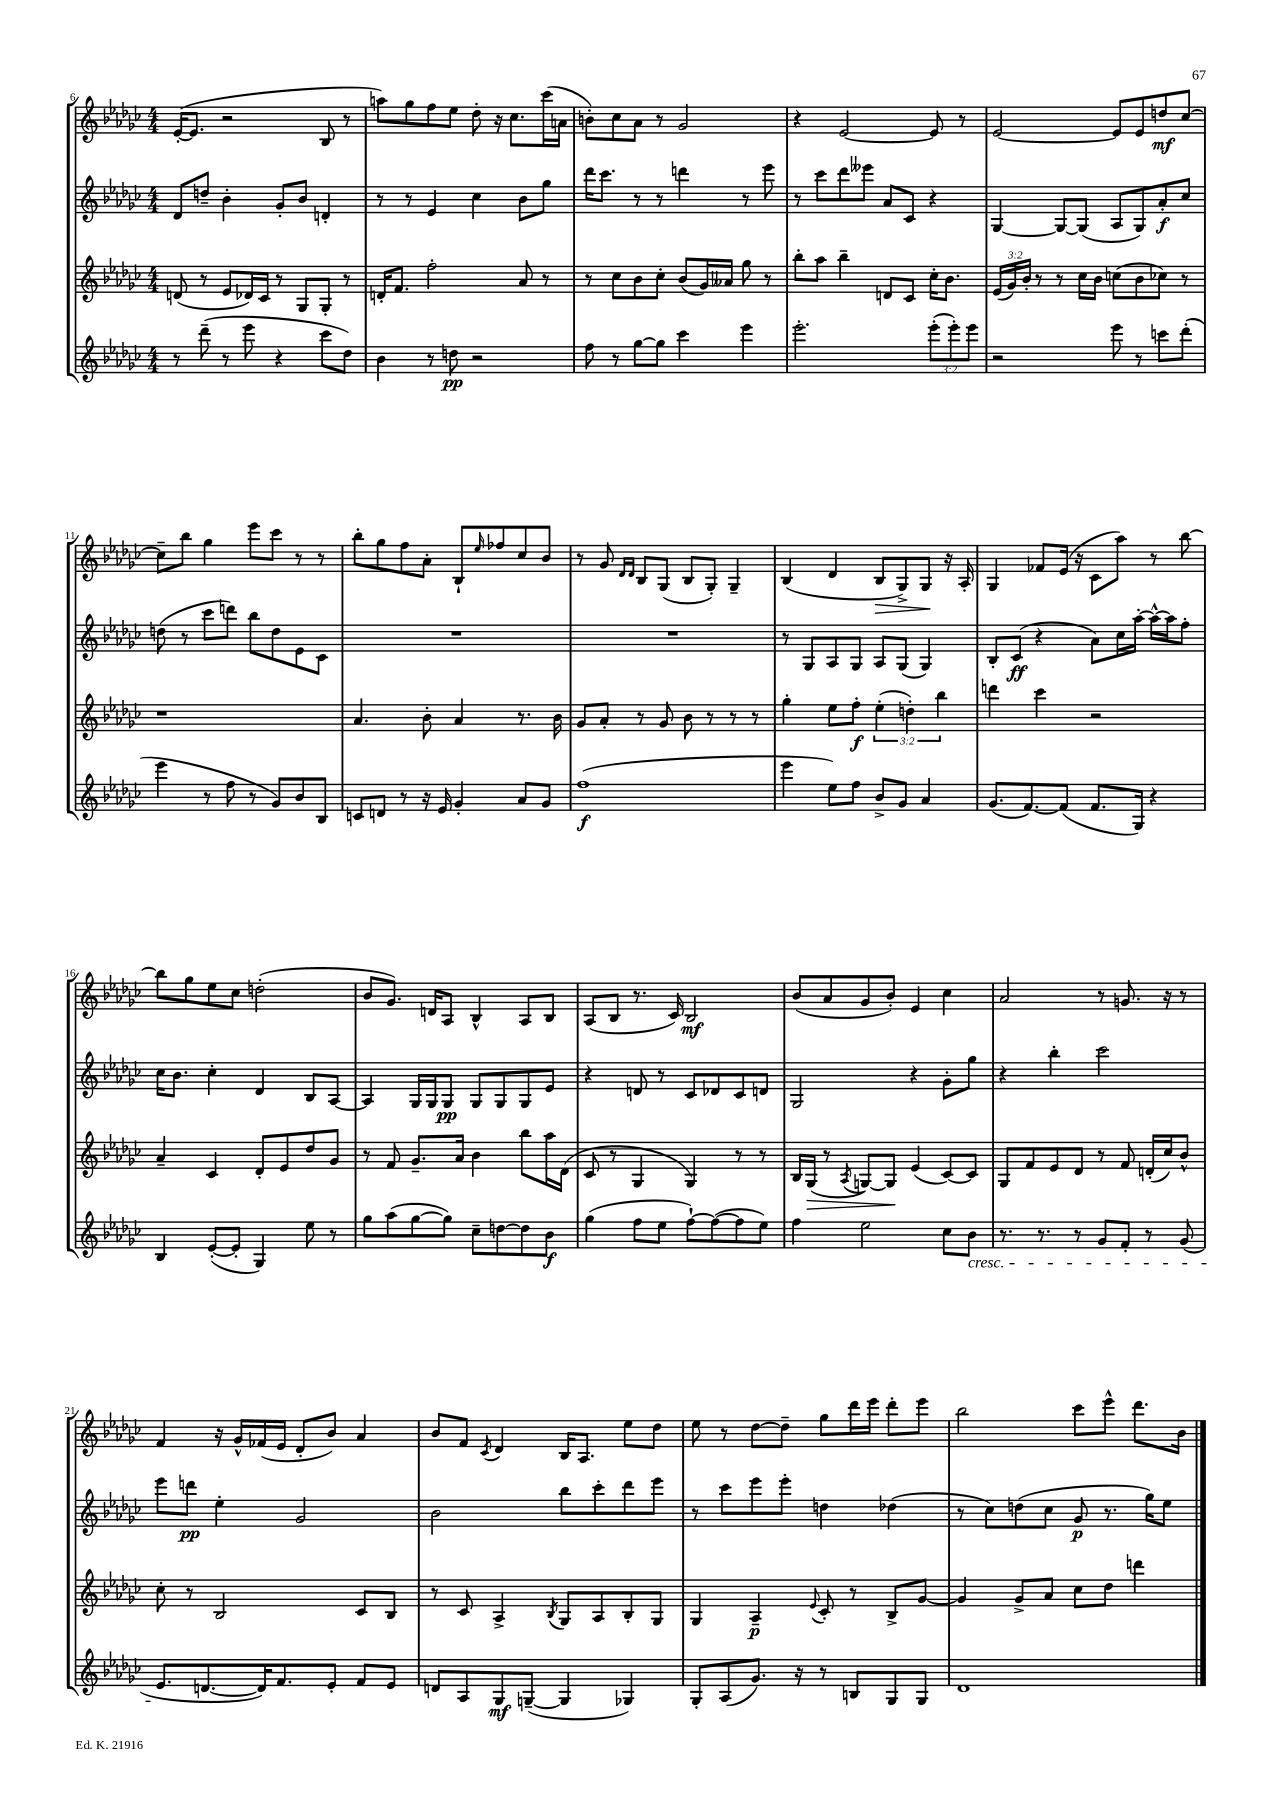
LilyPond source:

<<
\new StaffGroup <<
\new Staff = "s0" {
    \clef treble \key ges \major \numericTimeSignature \time 4/4
    ees'16~-.( ees'8. r2 bes8 r8 |
    a''8) ges''8 f''8 ees''8 des''8-. r16 ces''8. ces'''16( a'16 |
    b'8-.) ces''8 aes'8 r8 ges'2 |
    r4 ees'2~ ees'8 r8 |
    ees'2~ ees'8 ees'8 d''8\mf ces''8~ |
    ces''8-- bes''8 ges''4 ees'''8 ces'''8 r8 r8 |
    bes''8-. ges''8 f''8 aes'8-. bes8-! \grace { ees''16 } fes''8 ces''8 bes'8 |
    r8 ges'8 \grace { des'16 des'16 } bes8 ges8( bes8 ges8-.) ges4-- |
    bes4( des'4 bes8\> ges8->) ges8\! r16 aes16-. |
    ges4 fes'8 ees'16( r16 ces'8 aes''8) r8 bes''8~ |
    bes''8 ges''8 ees''8 ces''8 d''2-.( |
    bes'8 ges'8.) d'16 aes8 bes4-^ aes8 bes8 |
    aes8( bes8 r8. ces'16) bes2\mf |
    bes'8( aes'8 ges'8 bes'8-.) ees'4 ces''4 |
    aes'2 r8 g'8. r16 r8 |
    f'4 r16 ges'16-^ fes'16( ees'16 des'8-. bes'8) aes'4 |
    bes'8 f'8 \acciaccatura { ces'8 } des'4 bes16 aes8. ees''8 des''8 |
    ees''8 r8 des''8~ des''8-- ges''8 des'''16 ees'''16 des'''8-. ees'''8 |
    bes''2 ces'''8 ees'''8-^ des'''8. bes'16 \bar "|." |
}
\new Staff = "s1" {
    \clef treble \key ges \major \numericTimeSignature \time 4/4
    des'8 d''8-- bes'4-. ges'8-. bes'8 d'4-. |
    r8 r8 ees'4 ces''4 bes'8 ges''8 |
    des'''16 ces'''8. r8 r8 d'''4 r8 ees'''8 |
    r8 ces'''8 des'''8 eeses'''8 aes'8 ces'8 r4 |
    ges4~ ges8~ ges8( aes8 ges8) aes'8-.\f ces''8 |
    d''8( r8 ces'''8 d'''8) bes''8 d''8 ees'8 ces'8 |
    R1 |
    R1 |
    r8 ges8 aes8 ges8 aes8 ges8( ges4) |
    bes8-. ces'8\ff( r4 aes'8) ces''16 aes''16~-. aes''16~-^ aes''16 f''8-. |
    ces''16 bes'8. ces''4-. des'4 bes8 aes8~ |
    aes4 ges16 ges16 ges8\pp ges8 ges8 ges8 ees'8 |
    r4 d'8 r8 ces'8 des'8 ces'8 d'8 |
    ges2 r4 ges'8-. ges''8 |
    r4 bes''4-. ces'''2 |
    ees'''8 d'''8\pp ees''4-. ges'2 |
    bes'2 bes''8 ces'''8-. des'''8 ees'''8 |
    r8 ces'''8 ees'''8 ees'''8-. d''4 des''4( |
    r8 ces''8) d''8( ces''8 ges'8\p r8. ges''16) ees''8 \bar "|." |
}
\new Staff = "s2" {
    \clef treble \key ges \major \numericTimeSignature \time 4/4 \override Staff.TupletNumber.text = #tuplet-number::calc-fraction-text
    d'8( r8 ees'8 des'16) ces'16 r8 ges8 ges8-. r8 |
    d'16-. f'8. f''2-. aes'8 r8 |
    r8 ces''8 bes'8 ces''8-. bes'8( ges'16) aeses'16 ges''8 r8 |
    bes''8-. aes''8 bes''4-- d'8 ces'8 ces''16-. bes'8. |
    \tuplet 3/2 { ees'16( ges'16) bes'16-. } r8 r8 ces''16 bes'16 c''8( bes'8 ces''8) r8 |
    r1 |
    aes'4. bes'8-. aes'4 r8. bes'16 |
    ges'8 aes'8-. r8 ges'8 bes'8 r8 r8 r8 |
    ges''4-. ees''8 f''8-.\f \tuplet 3/2 { ees''4-.( d''4-.) bes''4 } |
    d'''4 ces'''4 r2 |
    aes'4-- ces'4 des'8-. ees'8 des''8 ges'8 |
    r8 f'8 ges'8.-- aes'16 bes'4 bes''8 aes''16 des'16( |
    ces'8 r8 ges4 ges4) r8 r8 |
    bes16 ges16\>( r8 \acciaccatura { aes8 } g8~) g8\! ees'4( ces'8~) ces'8 |
    ges8 f'8 ees'8 des'8 r8 f'8 d'16-.( ces''16) bes'8-^ |
    ces''8-. r8 bes2 ces'8 bes8 |
    r8 ces'8 aes4-> \acciaccatura { bes8 } ges8 aes8 bes8-. ges8 |
    ges4 aes4--\p \appoggiatura { ees'8 } ces'8-. r8 bes8-> ges'8~ |
    ges'4 ges'8-> aes'8 ces''8 des''8 d'''4 \bar "|." |
}
\new Staff = "s3" {
    \clef treble \key ges \major \numericTimeSignature \time 4/4 \override Staff.TupletNumber.text = #tuplet-number::calc-fraction-text
    r8 des'''8--( r8 ees'''8 r4 ces'''8 des''8) |
    bes'4 r8 d''8\pp r2 |
    f''8 r8 ges''8~ ges''8 ces'''4 ees'''4 |
    ees'''2.-. \tuplet 3/2 { ees'''8-.( ees'''8-.) ees'''8 } |
    r2 ees'''8 r8 c'''8 des'''8-.( |
    ees'''4 r8 f''8 r8 ges'8) bes'8 bes8 |
    c'8 d'8 r8 r16 ees'16 ges'4-. aes'8 ges'8 |
    f''1\f( |
    ees'''4 ees''8) f''8 bes'8-> ges'8 aes'4 |
    ges'8.( f'8.~) f'8( f'8. ges16) r4 |
    bes4 ees'8~-.( ees'8-. ges4) ees''8 r8 |
    ges''8 aes''8( ges''8~ ges''8) ces''8-- d''8~ d''8 bes'8\f |
    ges''4( f''8 ees''8 f''8~-!) f''8~( f''8 ees''8) |
    f''4 ees''2 ces''8 bes'8\cresc |
    r8. r8. r8 ges'8 f'8-. r8 ges'8( |
    ees'8.\! d'8.~ d'16) f'8. ees'8-. f'8 ees'8 |
    d'8 aes8 ges8\mf g8~--( g4 ges4) |
    ges8-. aes8( ges'8.) r16 r8 b8 ges8 ges8 |
    des'1 \bar "|." |
}
>>
>>
\layout { \context { \Score currentBarNumber = #6 } }
